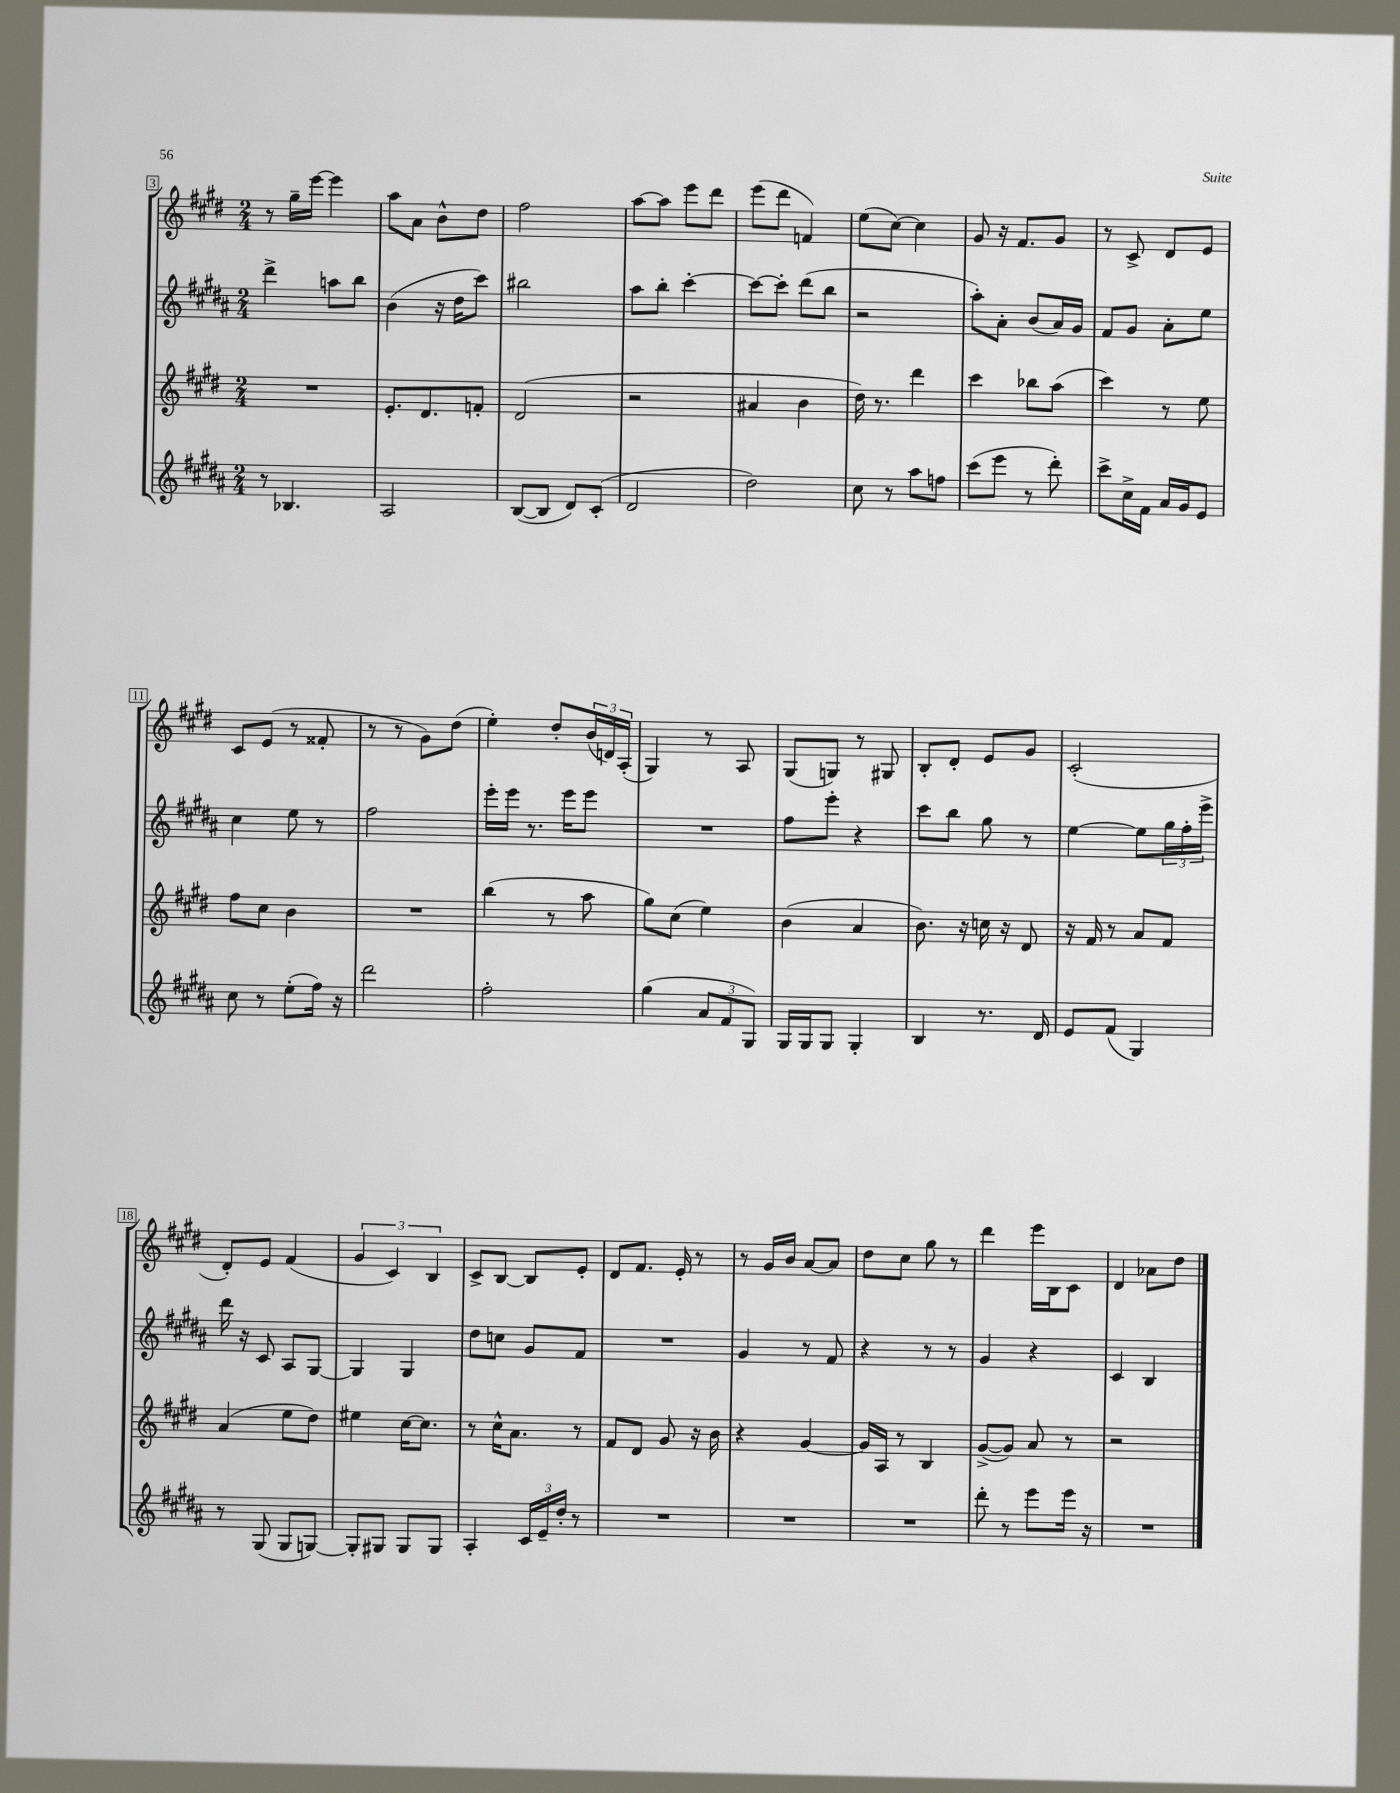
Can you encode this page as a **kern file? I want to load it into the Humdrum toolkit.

**kern	**kern	**kern	**kern
*part4	*part3	*part2	*part1
*staff4	*staff3	*staff2	*staff1
*clefG2	*clefG2	*clefG2	*clefG2
*k[f#c#g#d#a#]	*k[f#c#g#d#]	*k[f#c#g#d#a#]	*k[f#c#g#d#]
*M2/4	*M2/4	*M2/4	*M2/4
=3	=3	=3	=3
8r	2r	4ddd#^\	8r
4.B-X/	.	.	16gg#~\LL
.	.	.	[16eee\JJ
.	.	8aan\L	4eee\]
.	.	8bb\J	.
=4	=4	=4	=4
2A#/	8.e'/L	(4b\	8aa\L
.	.	.	8a\J
.	8.d#/	.	.
.	.	16r	8b^^\L
.	.	16dd#\KL	.
.	8fn'/J	8ccc#\J)	8dd#\J
=5	=5	=5	=5
([8B/L	(2d#/	2bb#X\	2ff#\
8B/J]	.	.	.
8d#/L)	.	.	.
(8c#'/J	.	.	.
=6	=6	=6	=6
2d#/	2r	8aa#\L	[8aa\L
.	.	8bb'\J	8aa\J]
.	.	[4ccc#'\	8eee\L
.	.	.	8ddd#\J
=7	=7	=7	=7
2dd#\)	4a#X/	8ccc#\L_	(8eee\L
.	.	8ccc#'\J]	8ddd#\J
.	4b\	(8ddd#\L	4fn/)
.	.	8bb\J	.
=8	=8	=8	=8
8cc#\	16dd#\)	2r	(8ee\L
.	8.r	.	.
8r	.	.	[8cc#\J)
8aa#\L	4ddd#\	.	4cc#\]
8ffn\J	.	.	.
=9	=9	=9	=9
(8ccc#\L	4ccc#\	8aa#'\L)	8g#/
8eee\J	.	8a#'\J	16r
.	.	.	8.f#/L
8r	8bb-X\L	(8b/L	.
8ddd#'\)	(8aa\J	16a#/L)	8g#/J
.	.	16g#/JJ	.
=10	=10	=10	=10
8ccc#^\L	4ccc#\)	8f#/L	8r
16cc#^\L	.	8g#/J	8c#^/
16f#\JJ	.	.	.
16a#/LL	8r	8a#'\L	8d#/L
16g#/J	.	.	.
8e/J	8ee\	8ee\J	8e/J
!!LO:LB:g=z
=11	=11	=11	=11
8cc#\	8ff#\L	4cc#\	8c#/L
8r	8cc#\J	.	(8e/J
(8ee'\L	4b\	8ee\	8r
16ff#\Jk)	.	8r	8f##X'/
16r	.	.	.
=12	=12	=12	=12
2ddd#\	2r	2ff#\	8r
.	.	.	8r
.	.	.	8g#\L)
.	.	.	(8dd#\J
=13	=13	=13	=13
2ff#'\	(4bb\	16eee'\LL	4ee'\)
.	.	16eee\JJ	.
.	.	8.r	.
.	8r	.	8dd#'/L
.	.	16eee\KL	.
.	8aa\	8eee\J	(24b/L
.	.	.	24dn/)
.	.	.	(24A'/JJ
=14	=14	=14	=14
(4gg#\	8gg#\L)	2r	4G#/)
.	(8cc#\J	.	.
12a#/L	4ee\)	.	8r
12f#/	.	.	.
.	.	.	8A/
12G#/J)	.	.	.
=15	=15	=15	=15
16G#/LL	(4b\	8ff#\L	(8G#/L
16G#/J	.	.	.
8G#/J	.	8eee'\J	8Gn/J)
4G#'/	4a/	4r	8r
.	.	.	8G#X/
=16	=16	=16	=16
4B/	8.b\)	8ccc#\L	8B'/L
.	.	8bb\J	8d#'/J
.	16r	.	.
8.r	16ccn\	8gg#\	8e/L
.	16r	.	.
.	8d#/	8r	8g#/J
16d#/	.	.	.
=17	=17	=17	=17
8e/L	16r	[4ee\	(2c#'/
.	16f#/	.	.
(8f#/J	8r	.	.
4G#/)	8a/L	8ee\L]	.
.	8f#/J	24gg#\L	.
.	.	24ff#'\	.
.	.	24eee^\JJ	.
!!LO:LB:g=z
=18	=18	=18	=18
8r	(4a/	16ddd#\	8d#'/L)
.	.	16r	.
(8G#/	.	8c#/	8e/J
8G#/L	8ee\L	8A#/L	(4f#/
[8Gn/J)	8dd#\J)	[8G#/J	.
=19	=19	=19	=19
8G'/L]	4ee#X\	4G#/]	6g#/
8G#X/J	.	.	.
.	.	.	6c#/)
8G#/L	[16cc#\KL	4G#/	.
.	8.cc#\J]	.	.
.	.	.	6B/
8G#/J	.	.	.
=20	=20	=20	=20
4A#'/	8r	8dd#\L	8c#^/L
.	16cc#^^\KL	8ccn\J	[8B/J
.	8.a\J	.	.
24c#/LL	.	8g#/L	8B/L]
24e~/	.	.	.
24dd#'/JJ	.	.	.
8r	8r	8f#/J	8e'/J
=21	=21	=21	=21
2r	8f#/L	2r	8d#/L
.	8d#/J	.	8.f#/J
.	8g#/	.	.
.	.	.	16e'/
.	16r	.	8r
.	16b\	.	.
=22	=22	=22	=22
2r	4r	4g#/	8r
.	.	.	16g#/LL
.	.	.	16b/JJ
.	[4g#/	8r	[8a/L
.	.	8f#/	8a/J]
=23	=23	=23	=23
2r	16g#/LL]	4r	8dd#\L
.	16A/JJ	.	.
.	8r	.	8cc#\J
.	4B/	8r	8gg#\
.	.	8r	8r
=24	=24	=24	=24
8ddd#'\	([8g#^/L	4g#/	4ddd#\
8r	8g#/J])	.	.
8eee\L	8a/	4r	16eee\LL
.	.	.	16B\J
16eee\Jk	8r	.	8c#\J
16r	.	.	.
=25	=25	=25	=25
2r	2r	4c#/	4d#/
.	.	4B/	8a-X\L
.	.	.	8dd#\J
==	==	==	==
*-	*-	*-	*-
